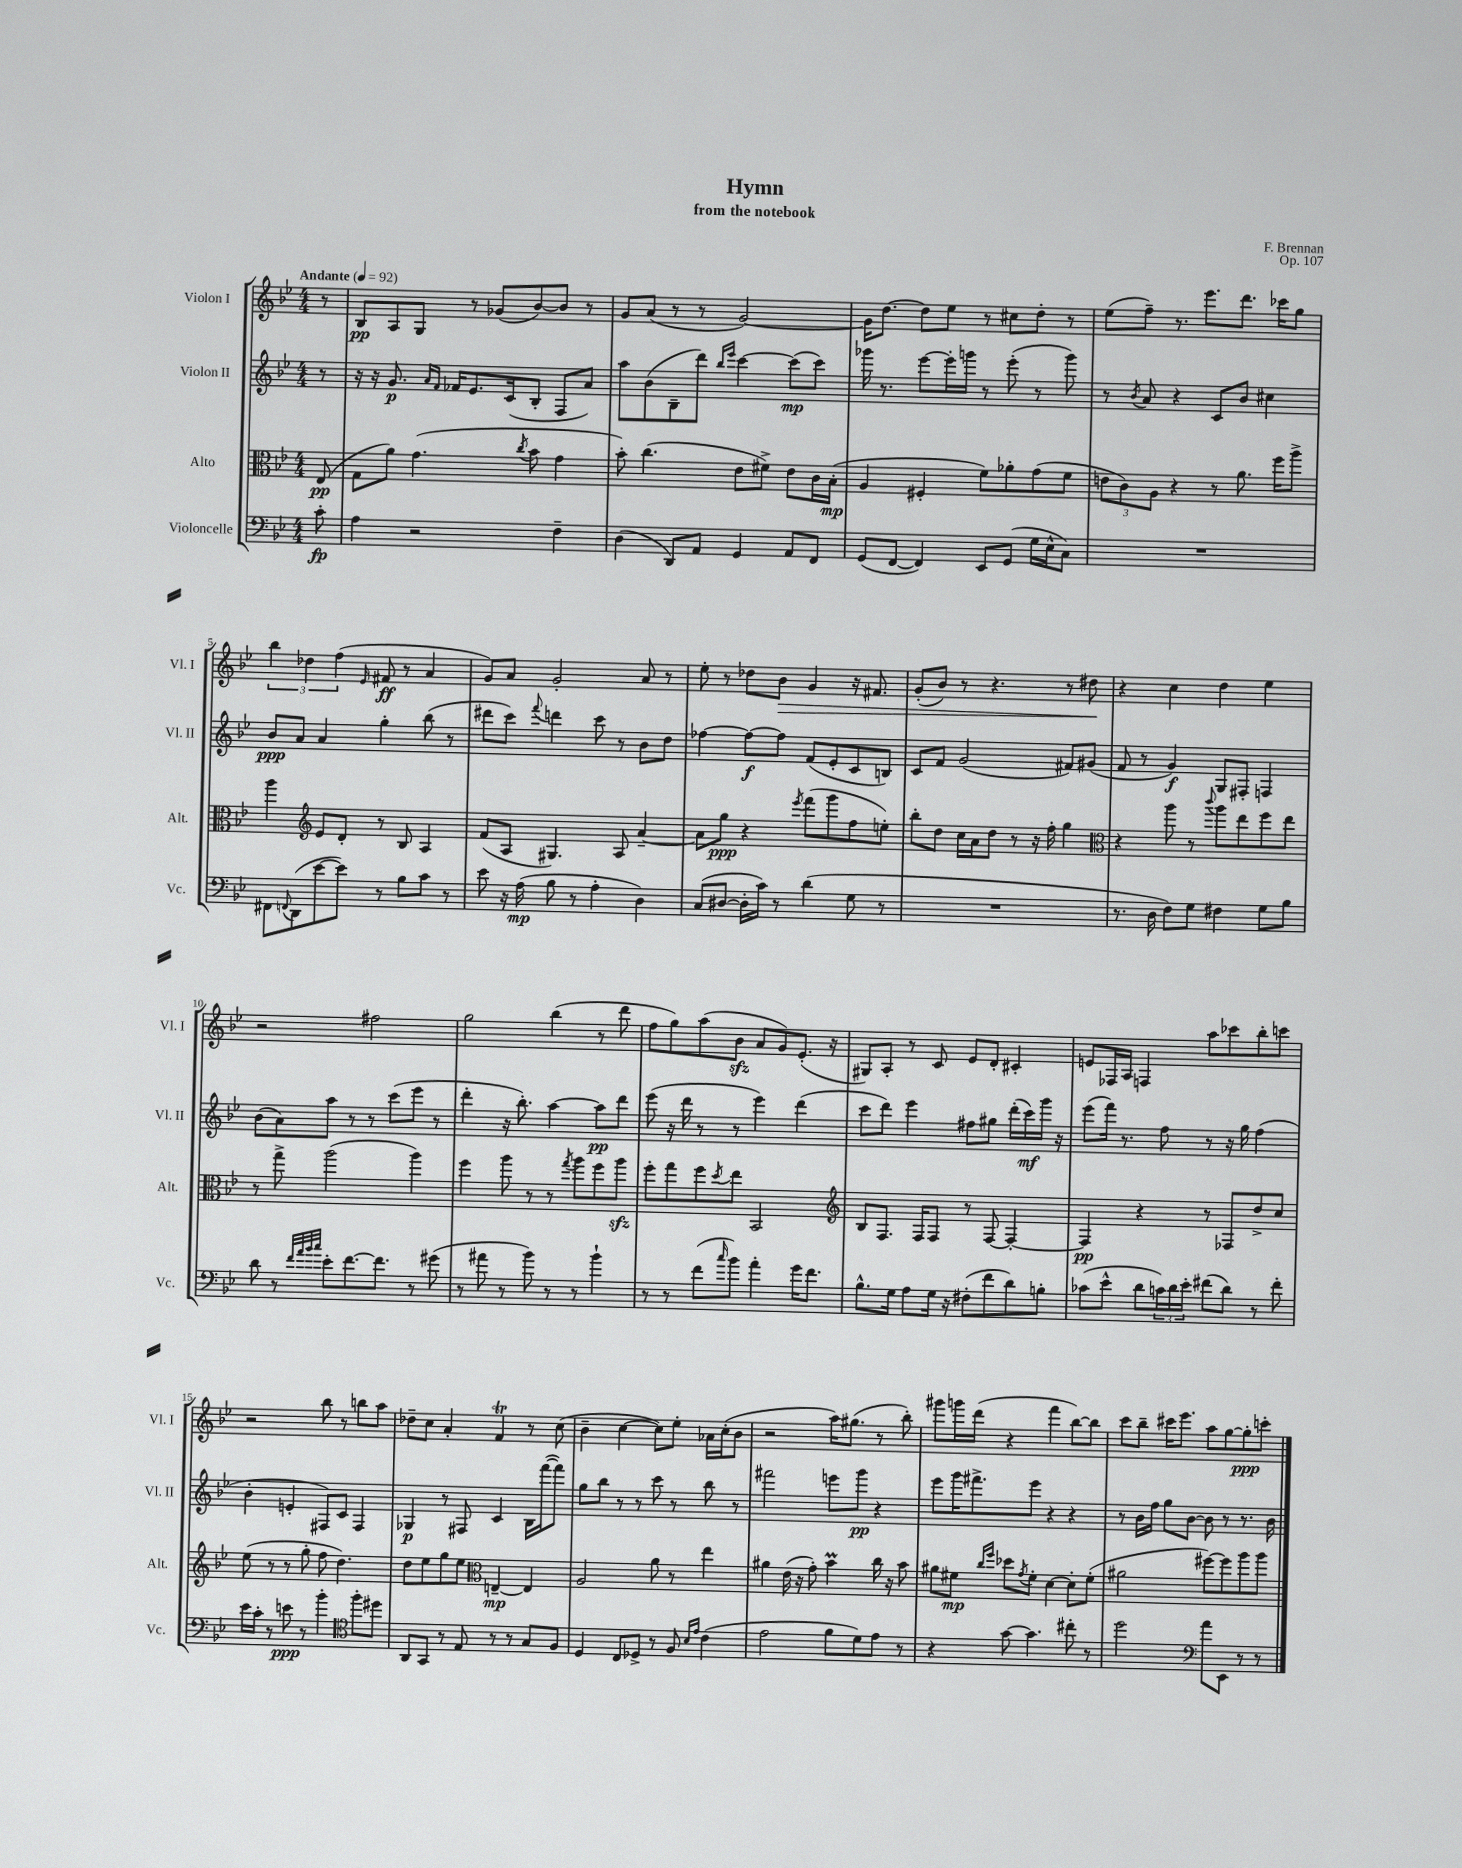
\header { title = "Hymn" composer = "F. Brennan" subtitle = "from the notebook" opus = "Op. 107" }
<<
\new StaffGroup <<
\new Staff = "s0" \with { instrumentName = "Violon I" shortInstrumentName = "Vl. I" } {
    \clef treble \key bes \major \numericTimeSignature \time 4/4 \partial 8 \tempo "Andante" 4 = 92
    r8 |
    bes8\pp a8 g8 r8 ges'8( bes'8~) bes'8 r8 |
    g'8 a'8( r8 r8 g'2~) |
    g'16 d''8.~ d''8 ees''8 r8 cis''8 d''8-. r8 |
    ees''8( f''8--) r8. ees'''8. d'''8. ces'''16 g''8 |
    \tuplet 3/2 { bes''4 des''4 f''4( } \grace { ees'16 } fis'8\ff r8 a'4 |
    g'8) a'8 g'2-. a'8 r8 |
    ees''8-. r8 des''8 bes'8\> g'4 r16 fis'8. |
    g'8-.( bes'8) r8 r4. r8 dis''8\! |
    r4 c''4 d''4 ees''4 |
    r2 fis''2 |
    g''2 bes''4( r8 d'''8 |
    f''8 g''8) a''8( bes'8\sfz a'8 g'8) ees'8.-.( r16 |
    gis8) a8-. r8 c'8 ees'8 d'8-. cis'4-. |
    e'8 fes16 a16 f4 a''8 ces'''8 bes''8-. c'''8 |
    r2 bes''8 r8 b''8 a''8 |
    des''8-- c''8 a'4-. f'4\trill r8 c''8( |
    bes'4-- c''4~ c''8) ees''8-. aes'16 c''16-.( bes'8 |
    r2 a''16) gis''8.( r8 bes''8-.) |
    gis'''8 g'''16 d'''16( r4 f'''4 bes''8~) bes''8 |
    c'''8 bes''8-- cis'''16 ees'''8. a''8 g''8~ g''8-.\ppp c'''8-. \bar "|." |
}
\new Staff = "s1" \with { instrumentName = "Violon II" shortInstrumentName = "Vl. II" } {
    \clef treble \key bes \major \numericTimeSignature \time 4/4 \partial 8
    r8 |
    r16 r16 g'8.\p \grace { a'16 f'16 } fes'16 ees'8. c'16( bes8-. f8 a'8) |
    a''8 bes'8( bes8-- d'''8) \grace { bes''16 ees'''16 } c'''4~ c'''8\mp( c'''8) |
    ges'''16 r8. ees'''8~ ees'''16-. g'''16 r8 ees'''8-.( r8 g'''8) |
    r8 \acciaccatura { bes'8 } a'8 r4 c'8 bes'8 cis''4 |
    bes'8\ppp a'8 a'4 g''4-. bes''8( r8 |
    dis'''8 c'''8) \appoggiatura { f'''8 } d'''4 c'''8 r8 bes'8 d''8 |
    fes''4~ fes''8~\f fes''8 f'8( ees'8-. c'8 b8) |
    c'8 f'8 g'2( fis'8) gis'8( |
    f'8 r8 g'4\f) g8 fis8-. f4 |
    bes'8( a'8) a''8 r8 r8 c'''8( ees'''8 r8 |
    d'''4-. r16 bes''8.-.) a''4~ a''8\pp d'''8 |
    ees'''8( r16 d'''16 r8 r8 ees'''4) d'''4( |
    c'''8 d'''8) ees'''4 fis''8 gis''8 d'''16-.( c'''16\mf) g'''16 r16 |
    ees'''8( f'''16) r8. f''8 r8 r16 g''16 f''4( |
    bes'4-. e'4-. fis8) c'8 fis4 |
    ges4\p r8 fis8 c'4 bes16 f'''16~( f'''8) |
    g''8 bes''8 r8 r8 c'''8 r8 bes''8 r8 |
    fis'''2 e'''8 g'''8\pp r4 |
    ees'''8 g'''16 fis'''8.-> ees'''8 r4 r4 |
    r8 bes'16 f''16 g''8 bes'8~ bes'8 r8 r8. bes'16 \bar "|." |
}
\new Staff = "s2" \with { instrumentName = "Alto" shortInstrumentName = "Alt." } {
    \clef alto \key bes \major \numericTimeSignature \time 4/4 \partial 8
    ees8\pp( |
    g8 a'8) g'4.( \acciaccatura { c''8 } bes'8 g'4 |
    bes'8-.) c''4.( ees'8 fis'8->) ees'8 c'16 bes16-.\mp( |
    a4 fis4-. f'8) aes'8-. g'8( f'8 |
    \tuplet 3/2 { e'8 c'8) a8 } r4 r8 a'8. f''16 a''8-> |
    a''4 \clef treble ees'8 d'8-. r8 bes8 a4 |
    f'8( a8 gis4.) a8 a'4~-- |
    a'8 g''8\ppp r4 \acciaccatura { ees'''8 } f'''8( g'''8 f''8 e''8-.) |
    bes''8-. d''8 c''16 a'16 d''8 r8 r16 f''16-. g''4 |
    \clef alto r4 a''8 r8 \appoggiatura { c'''8 } a''8 ees''8 f''8 ees''8 |
    r8 g''8-> a''2( a''4) |
    f''4 a''8 r8 r8 \acciaccatura { g''8 } a''8 f''8 a''8\sfz |
    f''8-. g''8 f''8 \acciaccatura { d''8 } ees''8 bes,2 |
    \clef treble bes8 f8. f16 f8 r8 f8~ f4~-. |
    f4\pp r4 r8 fes8 d''8-> c''8 |
    ees''8( r8 r8 g''8-. f''8 d''4.) |
    d''8 ees''8 g''8 ees''8 \clef alto e4~--\mp e4 |
    a2 a'8 r8 ees''4 |
    ais'4 ees'16( r16 g'8-.) bes'4\prall c''16 r16 bes'8 |
    ais'8 fis'8\mp \grace { c''16 f''16 } des''8 \acciaccatura { g'8 } fis'8-. d'4~ d'8-. fis'8-.( |
    ais'2 fis''8~) fis''8 a''8 a''8 \bar "|." |
}
\new Staff = "s3" \with { instrumentName = "Violoncelle" shortInstrumentName = "Vc." } {
    \clef bass \key bes \major \numericTimeSignature \time 4/4 \partial 8
    c'8-.\fp |
    a4 r2 f4-- |
    d4( d,8) a,8 g,4 a,8 f,8 |
    g,8( f,8~ f,4) ees,8 g,8( g16 ees16-^ c8) |
    R1 |
    fis,8 \appoggiatura { f,8 } d,8( ees'8~ ees'8) r8 bes8 c'8 r8 |
    ees'8 r16 a16\mp( bes8 r8 a4-. d4) |
    c8( dis8~ dis16-. c'16) r8 d'4( g8 r8 |
    R1 |
    r8. d16 f8) g8 fis4 g8 bes8 |
    d'8 r8 \grace { f'32 a'32 bes'32 c''32 } ees'8-. f'8.~ f'8. r8 gis'8( |
    r8 ais'8 r8 bes'8) r8 r8 bes'4-! |
    r8 r8 f'8( \grace { c''16 } bes'8) a'4-. g'16 f'8. |
    bes8.-^ g16 a8 g16 r16 fis8-.( f'8 d'8) b8-. |
    ces'8( ees'8-^ d'8 \tuplet 3/2 { c'16) d'16 ees'16-. } fis'8( d'8) r8 fis'8-. |
    ees'16 c'16-. r8 e'8\ppp r8 bes'4-. \clef tenor f''8-. dis''8 |
    a,8 g,8 r8 ees8 r8 r8 g8 f8 |
    d4 c8 des8-> r8 f8 \grace { bes16 ees'16 } c'4( |
    ees'2 f'8 d'8) ees'8 r8 |
    r4 g'8~ g'4. cis''8-. r8 |
    d''2 \clef bass a'8 ees,8 r8 r8 \bar "|." |
}
>>
>>
